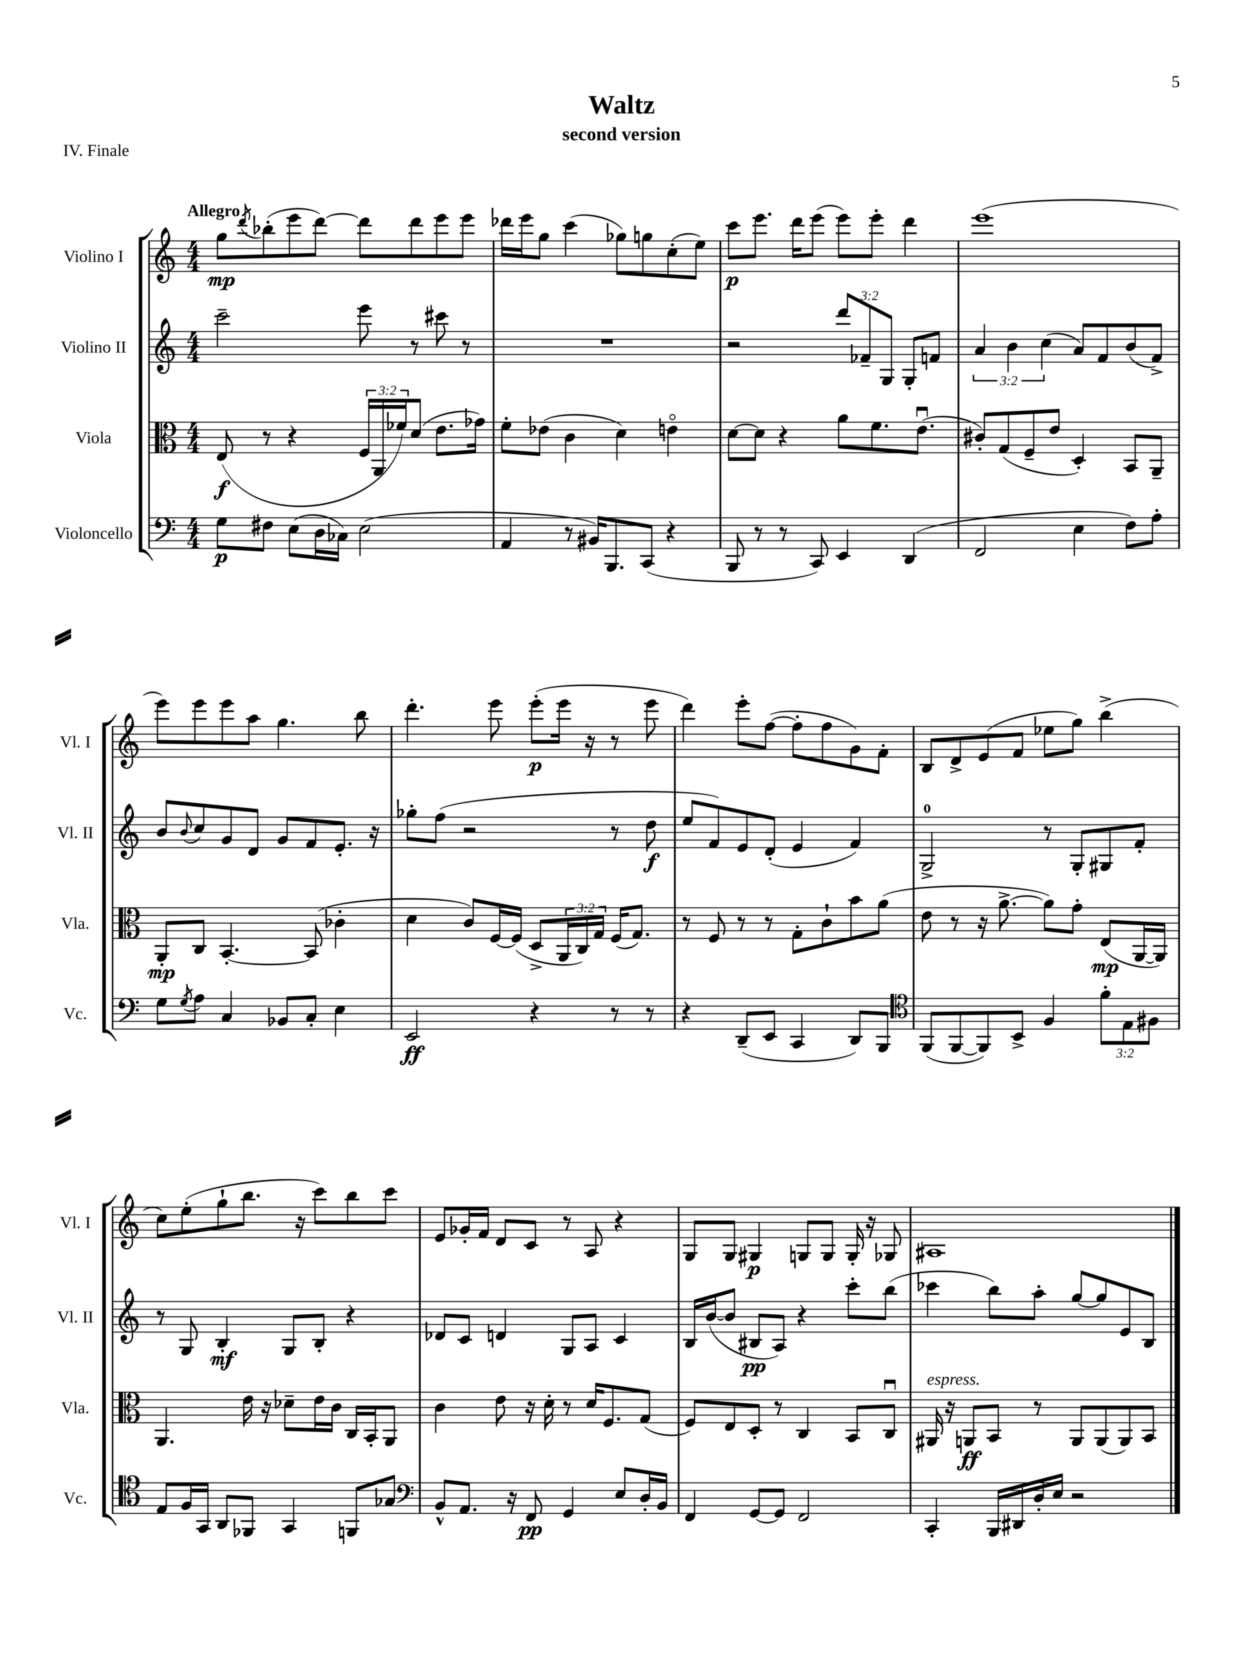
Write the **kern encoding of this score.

**kern	**dynam	**kern	**dynam	**kern	**dynam	**kern	**dynam
*part4	*part4	*part3	*part3	*part2	*part2	*part1	*part1
*staff4	*staff4	*staff3	*staff3	*staff2	*staff2	*staff1	*staff1
*I"Violoncello	*	*I"Viola	*	*I"Violino II	*	*I"Violino I	*
*I'Vc.	*	*I'Vla.	*	*I'Vl. II	*	*I'Vl. I	*
*clefF4	*	*clefC3	*	*clefG2	*	*clefG2	*
*k[]	*	*k[]	*	*k[]	*	*k[]	*
*M4/4	*	*M4/4	*	*M4/4	*	*M4/4	*
=1	=1	=1	=1	=1	=1	=1	=1
!	!	!	!	!	!	!LO:TX:a:B:t=Allegro	!
8G\L	p	(8E/	f	2ccc~\	.	8gg\L	mp
.	.	.	.	.	.	8qddd/	.
8F#X\J	.	8r	.	.	.	(8bb-X'\	.
(8E\L	.	4r	.	.	.	8eee\	.
16D\L	.	.	.	.	.	[8ddd\J)	.
16C-X\JJ)	.	.	.	.	.	.	.
(2E\	.	24F/LL	.	8eee\	.	8ddd\L]	.
.	.	24AA/	.	.	.	.	.
.	.	24f-X/J)	.	.	.	.	.
.	.	(8d/J	.	8r	.	8ddd\	.
.	.	8.e\L	.	8ccc#X\	.	8eee\	.
.	.	.	.	8r	.	8eee\J	.
.	.	16g-X\Jk)	.	.	.	.	.
=2	=2	=2	=2	=2	=2	=2	=2
4AA/	.	8f'\L	.	1r	.	16ddd-X\LL	.
.	.	.	.	.	.	16eee\J	.
.	.	(8e-X\J	.	.	.	8gg\J	.
8r	.	4c\	.	.	.	(4ccc\	.
16BB#X/KL)	.	.	.	.	.	.	.
8.BBB/	.	.	.	.	.	.	.
.	.	4d\)	.	.	.	8gg-X\L)	.
(8CC/J	.	.	.	.	.	8ggn\	.
4r	.	4en\	.	.	.	(8cc'\	.
.	.	.	.	.	.	8ee\J)	.
=3	=3	=3	=3	=3	=3	=3	=3
8BBB/	.	[8d\L	.	2r	.	8ccc\L	p
8r	.	8d\J]	.	.	.	8.eee\J	.
8r	.	4r	.	.	.	.	.
.	.	.	.	.	.	16ddd\KL	.
8CC/)	.	.	.	.	.	(8eee\J	.
4EE/	.	8a\L	.	12ddd/L	.	8eee\L)	.
.	.	.	.	12f-X~/	.	.	.
.	.	8.f\	.	.	.	8eee'\J	.
.	.	.	.	12G/J	.	.	.
(4DD/	.	.	.	8G'/L	.	4ddd\	.
.	.	(8.eu\J	.	.	.	.	.
.	.	.	.	8fn/J	.	.	.
=4	=4	=4	=4	=4	=4	=4	=4
2FF/	.	8c#X'/L)	.	6a/	.	(1eee	.
.	.	(8G/	.	.	.	.	.
.	.	.	.	6b\	.	.	.
.	.	8F~/	.	.	.	.	.
.	.	.	.	(6cc\	.	.	.
.	.	8e/J	.	.	.	.	.
4E\	.	4D'/)	.	8a/L)	.	.	.
.	.	.	.	8f/	.	.	.
8F\L)	.	8BB/L	.	(8b/	.	.	.
8A'\J	.	8AA~/J	.	8f^/J)	.	.	.
!!LO:LB:g=z
=5	=5	=5	=5	=5	=5	=5	=5
8G\L	.	8AA'/L	mp	8b/L	.	8eee\L)	.
8qG/	.	.	.	8qqb/	.	.	.
8A\J	.	8C/J	.	8cc/	.	8eee\	.
4C/	.	[4.BB'/	.	8g/	.	8eee\	.
.	.	.	.	8d/J	.	8aa\J	.
8BB-X/L	.	.	.	8g/L	.	4.gg\	.
8C'/J	.	(8BB/]	.	8f/	.	.	.
4E\	.	4c-X'\	.	8.e'/J	.	.	.
.	.	.	.	.	.	8bb\	.
.	.	.	.	16r	.	.	.
=6	=6	=6	=6	=6	=6	=6	=6
2EE/	ff	4d\	.	8gg-X'\L	.	4.ddd'\	.
.	.	.	.	(8ff\J	.	.	.
.	.	8c/L)	.	2r	.	.	.
.	.	[16F/L	.	.	.	8eee\	.
.	.	(16F/JJ]	.	.	.	.	.
4r	.	8D^/L	.	.	.	(8eee'\L	p
.	.	24AA/L	.	.	.	16eee\Jk	.
.	.	24C/)	.	.	.	.	.
.	.	.	.	.	.	16r	.
.	.	24G/JJ	.	.	.	.	.
8r	.	(16F/KL	.	8r	.	8r	.
.	.	8.G/J)	.	.	.	.	.
8r	.	.	.	8dd\	f	8eee\	.
=7	=7	=7	=7	=7	=7	=7	=7
4r	.	8r	.	8ee/L	.	4ddd\)	.
.	.	8F/	.	8f/)	.	.	.
(8DD~/L	.	8r	.	8e/	.	8eee'\L	.
8EE/J	.	8r	.	(8d'/J	.	([8ff\J	.
4CC/	.	8G'\L	.	4e/	.	8ff'\L]	.
.	.	8c`\	.	.	.	8ff\	.
8DD/L)	.	8b\	.	4f/)	.	8g\)	.
8BBB/J	.	(8a\J	.	.	.	8f'\J	.
=8	=8	=8	=8	=8	=8	=8	=8
*clefC4	*	*	*	*	*	*	*
(8FF/L	.	8e\	.	2G^/	.	8B/L	.
[8FF/	.	8r	.	.	.	8d^/	.
8FF/])	.	16r	.	.	.	(8e/	.
.	.	[8.a^\	.	.	.	.	.
8BB^/J	.	.	.	.	.	8f/J	.
4F/	.	8a\L])	.	8r	.	8ee-X\L	.
.	.	8g'\J	.	8G'/L	.	8gg\J)	.
12f'\L	.	(8E/L	mp	8G#X/	.	(4bb^\	.
12E\	.	.	.	.	.	.	.
.	.	[16AA/L	.	8f'/J	.	.	.
12F#X\J	.	.	.	.	.	.	.
.	.	16AA/JJ])	.	.	.	.	.
!!LO:LB:g=z
=9	=9	=9	=9	=9	=9	=9	=9
8E/L	.	4.AA/	.	8r	.	8cc\L)	.
16F/L	.	.	.	8G/	.	(8ee'\	.
16GG/JJ	.	.	.	.	.	.	.
8AA/L	.	.	.	4B'/	mf	8gg`\	.
8FF-X/J	.	16e\	.	.	.	8.bb\J	.
.	.	16r	.	.	.	.	.
4GG/	.	8d-X~\L	.	8G/L	.	.	.
.	.	.	.	.	.	16r	.
.	.	16e\L	.	8B'/J	.	8ccc\L)	.
.	.	16c\JJ	.	.	.	.	.
8FFn/L	.	16C/LL	.	4r	.	8bb\	.
.	.	16BB'/J	.	.	.	.	.
8G-X/J	.	8AA/J	.	.	.	8ccc\J	.
=10	=10	=10	=10	=10	=10	=10	=10
*clefF4	*	*	*	*	*	*	*
8BB^^/L	.	4c\	.	8d-X/L	.	8e/L	.
8.AA/J	.	.	.	8c/J	.	16g-X'/L	.
.	.	.	.	.	.	16f/JJ	.
.	.	8e\	.	4dn/	.	8d/L	.
16r	.	.	.	.	.	.	.
8FF/	pp	16r	.	.	.	8c/J	.
.	.	16d'\	.	.	.	.	.
4GG/	.	8r	.	8G/L	.	8r	.
.	.	16d/KL	.	8A/J	.	8A/	.
.	.	8.F/	.	.	.	.	.
8E/L	.	.	.	4c/	.	4r	.
16D'/L	.	(8G/J	.	.	.	.	.
16BB/JJ	.	.	.	.	.	.	.
=11	=11	=11	=11	=11	=11	=11	=11
4FF/	.	8F/L)	.	16B/LL	.	8G/L	.
.	.	.	.	([16b/J	.	.	.
.	.	8E/	.	8b/J]	.	8G/J	.
[8GG/L	.	8D'/J	.	8B#X/L	pp	4G#X/	p
8GG/J]	.	8r	.	8A/J)	.	.	.
2FF/	.	4C/	.	4r	.	8Gn/L	.
.	.	.	.	.	.	8G/J	.
.	.	8BB/L	.	8ccc'\L	.	16G'/	.
.	.	.	.	.	.	16r	.
.	.	8Cu/J	.	(8bb\J	.	8G-X/	.
=12	=12	=12	=12	=12	=12	=12	=12
!	!	!LO:TX:a:i:t=espress.	!	!	!	!	!
4CC'/	.	16AA#X/	.	4ccc-X\	.	1A#X	.
.	.	16r	.	.	.	.	.
.	.	8AAn/L	ff	.	.	.	.
16BBB/LL	.	8BB/J	.	8bb\L)	.	.	.
16DD#X/	.	.	.	.	.	.	.
16D'/	.	8r	.	8aa'\J	.	.	.
16E/JJ	.	.	.	.	.	.	.
2r	.	8AA/L	.	[8gg/L	.	.	.
.	.	(8AA/	.	8gg/]	.	.	.
.	.	8AA/)	.	8e/	.	.	.
.	.	8BB/J	.	8B/J	.	.	.
==	==	==	==	==	==	==	==
*-	*-	*-	*-	*-	*-	*-	*-
